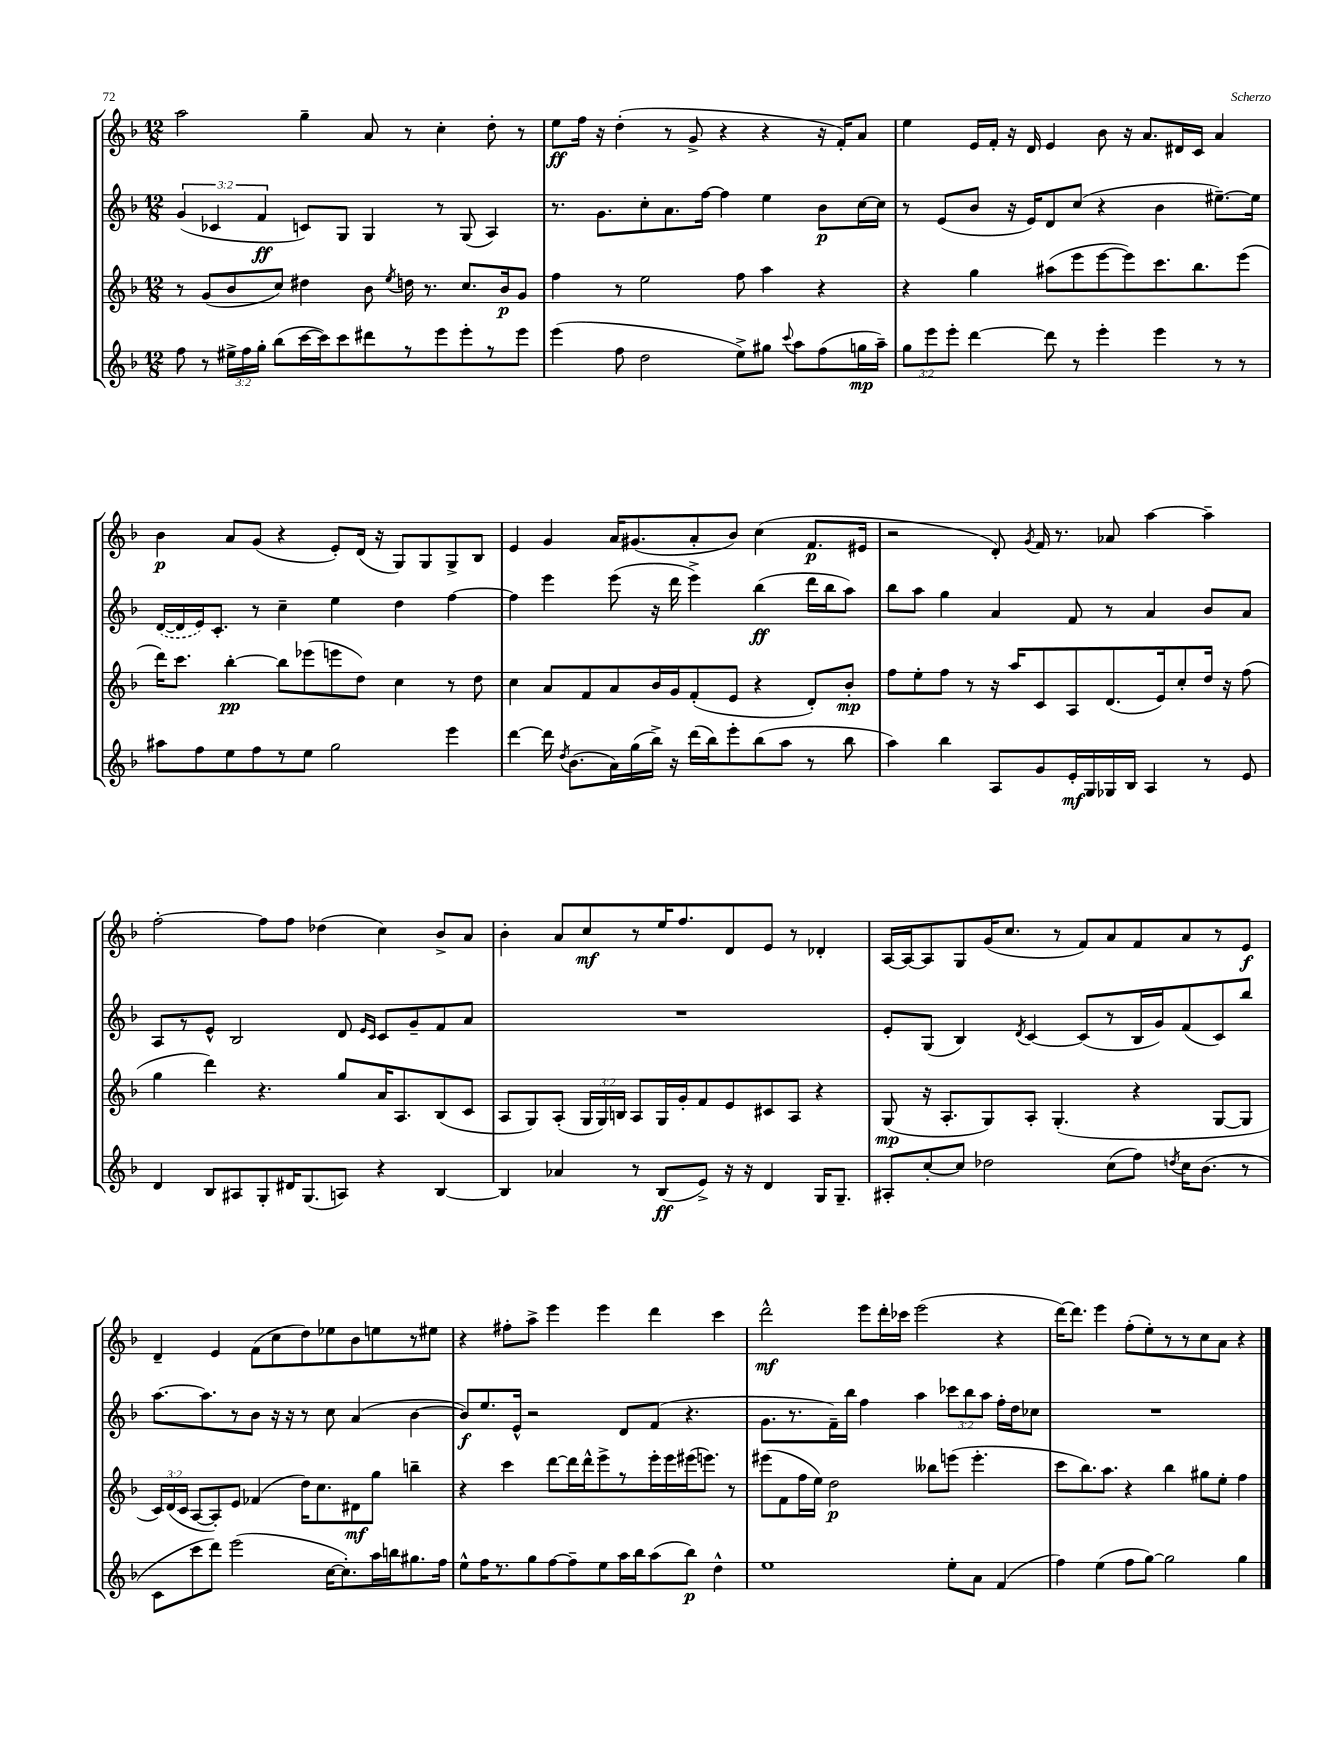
<<
\new StaffGroup <<
\new Staff = "s0" {
    \clef treble \key f \major \numericTimeSignature \time 12/8
    \autoBeamOff a''2 g''4-- a'8 r8 c''4-. d''8-. r8 |
    e''8[\ff f''16] r16 d''4-.( r8 g'8-> r4 r4 r16 f'16[-.) a'8] |
    e''4 e'16[ f'16]-. r16 d'16 e'4 bes'8 r16 a'8.[ dis'16 c'16] a'4 |
    bes'4\p a'8[ g'8]( r4 e'8[-.) d'16]( r16 g8[) g8 g8-> bes8] |
    e'4 g'4 a'16[ gis'8.( a'8-. bes'8]) c''4( f'8.[\p eis'16] |
    r2 d'8-.) \acciaccatura { g'8 } f'16 r8. aes'8 a''4~ a''4-- |
    f''2~-. f''8[ f''8] des''4( c''4) bes'8[-> a'8] |
    bes'4-. a'8[ c''8\mf r8 e''16 f''8. d'8 e'8] r8 des'4-. |
    a16[~ a16~ a8 g8 g'16( c''8.] r8 f'8[) a'8 f'8 a'8 r8 e'8]\f |
    d'4-- e'4 f'8[( c''8 d''8) ees''8 bes'8 e''8 r8 eis''8] |
    r4 fis''8[-. a''8]-> e'''4 e'''4 d'''4 c'''4 |
    d'''2-^\mf e'''8[ d'''16-. ces'''16] e'''2( r4 |
    d'''16[~) d'''8.] e'''4 f''8[-.( e''8-.) r8 r8 c''8 a'8] r4 \bar "|." |
}
\new Staff = "s1" {
    \clef treble \key f \major \numericTimeSignature \time 12/8 \override Staff.TupletNumber.text = #tuplet-number::calc-fraction-text
    \autoBeamOff \tuplet 3/2 { g'4( ces'4 f'4\ff } c'8[) g8] g4 r8 g8( a4) |
    r8. g'8.[ c''8-. a'8. f''16]~ f''4 e''4 bes'8[\p c''16~ c''16] |
    r8 e'8[( bes'8] r16 e'16[) d'8 c''8]( r4 bes'4 eis''8.[~--) eis''16] |
    \once \slurDashed d'16[~( d'16 e'16) c'8.]-. r8 c''4-- e''4 d''4 f''4~ |
    f''4 e'''4 e'''8( r16 d'''16 e'''4->) bes''4\ff( d'''16[ bes''16 a''8]) |
    bes''8[ a''8] g''4 a'4 f'8 r8 a'4 bes'8[ a'8] |
    a8[ r8 e'8]-^ bes2 d'8 \grace { e'16[ c'16] } c'8[ g'8-- f'8 a'8] |
    R1. |
    e'8[-. g8]( bes4) \acciaccatura { d'8 } c'4~ c'8[( r8 bes16 g'16) f'8( c'8) bes''8] |
    a''8.[~ a''8. r8 bes'8] r16 r16 r8 c''8 a'4( bes'4~ |
    bes'8[\f) e''8. e'16]-^ r2 d'8[ f'8]( r4. |
    g'8.[ r8. f'16--) bes''16] f''4 a''4 \tuplet 3/2 { ces'''8[ bes''8 a''8] } f''16[-. d''16 ces''8] |
    R1. \bar "|." |
}
\new Staff = "s2" {
    \clef treble \key f \major \numericTimeSignature \time 12/8 \override Staff.TupletNumber.text = #tuplet-number::calc-fraction-text
    \autoBeamOff r8 g'8[( bes'8 c''8]) dis''4 bes'8 \acciaccatura { e''8 } d''16 r8. c''8.[ bes'16\p g'8] |
    f''4 r8 e''2 f''8 a''4 r4 |
    r4 g''4 ais''8[( e'''8 e'''8~ e'''8) c'''8. bes''8. e'''8]( |
    d'''16[) c'''8.] bes''4~-.\pp bes''8[ ees'''8( e'''8 d''8]) c''4 r8 d''8 |
    c''4 a'8[ f'8 a'8 bes'16 g'16 f'8-.( e'8] r4 d'8[-.) bes'8]-.\mp |
    f''8[ e''8-. f''8] r8 r16 a''16[ c'8 a8 d'8.( e'16) c''8-. d''16] r16 f''8( |
    g''4 d'''4) r4. g''8[ a'16 a8. bes8( c'8] |
    a8[ g8) a8]-.( \tuplet 3/2 { g16[ g16) b16] } a8[ g16 g'16-. f'8 e'8 cis'8 a8] r4 |
    g8\mp( r16 a8.[-. g8) a8]-. g4.-.( r4 g8[~ g8] |
    \tuplet 3/2 { c'16[) d'16( c'16] } a8[~ a8-.) e'8] fes'4( d''16[) c''8. dis'8\mf g''8] b''4-- |
    r4 c'''4 d'''8[~ d'''16 d'''16-^ e'''8-> r8 e'''16-. e'''16 eis'''16( e'''8.]) r8 |
    eis'''8[( f'8 f''16 e''16]) d''2\p beses''8[ e'''8]( e'''4.-. |
    c'''8[ bes''8.) a''8.] r4 bes''4 gis''8[ e''8]-. f''4 \bar "|." |
}
\new Staff = "s3" {
    \clef treble \key f \major \numericTimeSignature \time 12/8 \override Staff.TupletNumber.text = #tuplet-number::calc-fraction-text
    \autoBeamOff f''8 r8 \tuplet 3/2 { eis''16[-> f''16 g''16]-. } bes''8[( c'''16~ c'''16) c'''8 dis'''8 r8 e'''8 e'''8-. r8 e'''8] |
    e'''4( f''8 d''2 e''8[->) gis''8] \appoggiatura { c'''8 } a''8[ f''8( g''16\mp a''16]--) |
    \tuplet 3/2 { g''8[ e'''8 e'''8]-. } d'''4~ d'''8 r8 e'''4-. e'''4 r8 r8 |
    ais''8[ f''8 e''8 f''8 r8 e''8] g''2 e'''4 |
    d'''4~ d'''16 \acciaccatura { d''8 } bes'8.[( a'16) g''16( bes''16]->) r16 d'''16[( bes''16) e'''8-. bes''8( a''8] r8 bes''8 |
    a''4) bes''4 a8[ g'8 e'16-.\mf g16 ges16 bes16] a4 r8 e'8 |
    d'4 bes8[ ais8 g8-. dis'16 g8.( a8]) r4 bes4~ |
    bes4 aes'4 r8 bes8[\ff( e'8]->) r16 r16 d'4 g16[ g8.]-- |
    ais8[-. c''8~-. c''8] des''2 c''8[( f''8]) \acciaccatura { d''8 } c''16[ bes'8.]( r8 |
    c'8[ c'''8 d'''8]) e'''2( c''16[~ c''8.-.) a''16 b''16 gis''8. f''16] |
    e''8[-^ f''16 r8. g''8 f''8~ f''8-- e''8 a''16 bes''16 a''8( bes''8]\p) d''4-^ |
    e''1 e''8[-. a'8] f'4( |
    f''4) e''4( f''8[ g''8]~) g''2 g''4 \bar "|." |
}
>>
>>
\layout { \context { \Score \remove "Bar_number_engraver" } }
